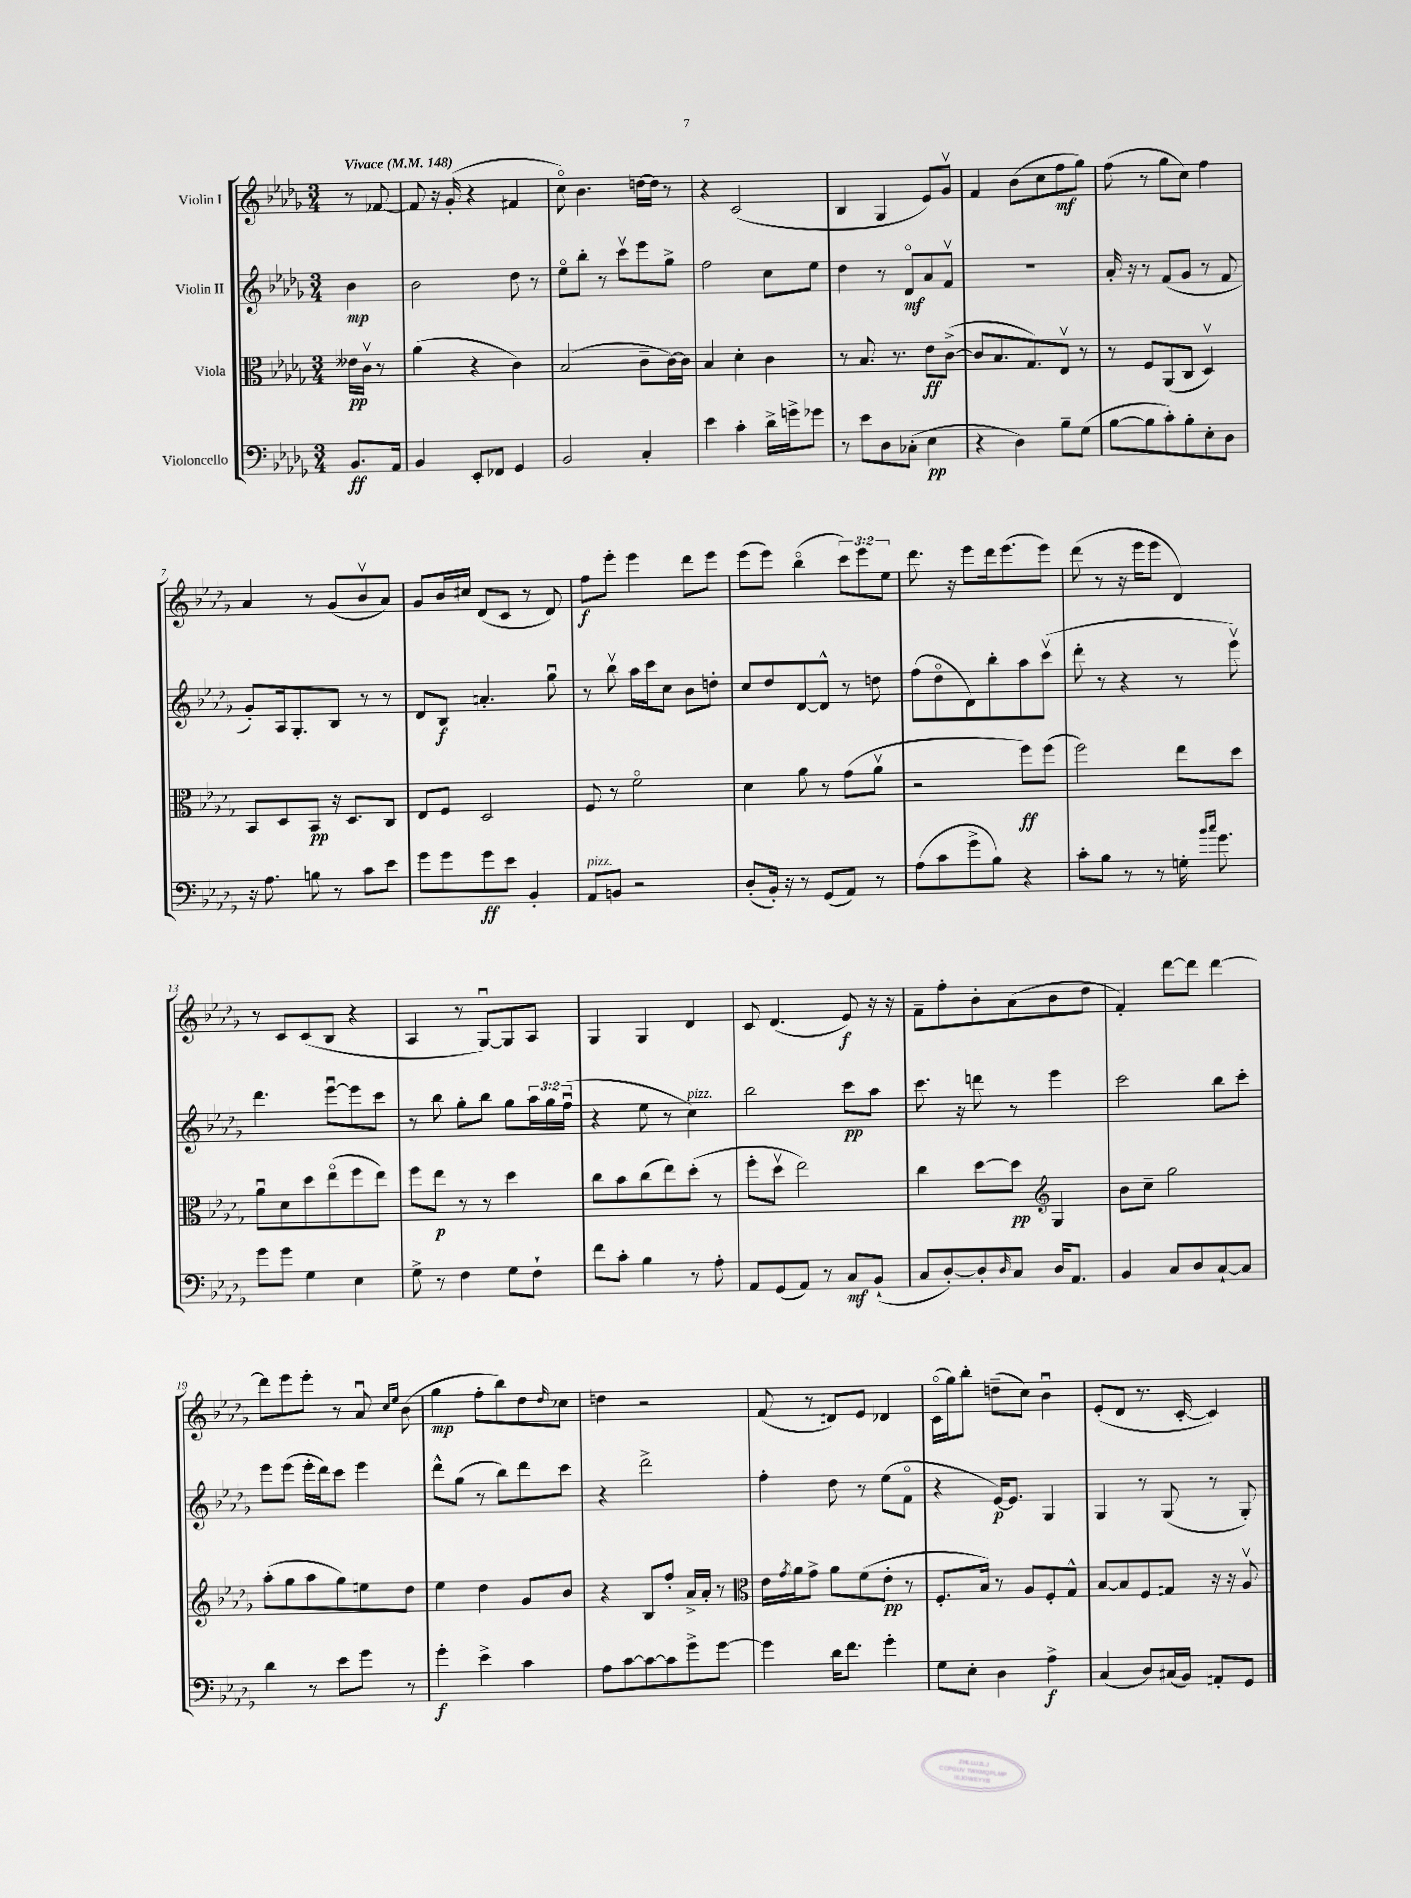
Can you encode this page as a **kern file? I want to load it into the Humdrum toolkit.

**kern	**kern	**kern	**kern
*staff4	*staff3	*staff2	*staff1
*clefF4	*clefC3	*clefG2	*clefG2
*k[b-e-a-d-g-]	*k[b-e-a-d-g-]	*k[b-e-a-d-g-]	*k[b-e-a-d-g-]
*M3/4	*M3/4	*M3/4	*M3/4
*MM148	*MM148	*MM148	*MM148
8.BB-	16e--	4b-	8r
.	16cv	.	.
.	8r	.	[8f-
16AA-	.	.	.
=	=	=	=
4BB-	(4a-	2b-	8f-]
.	.	.	16r
.	.	.	(16g-'
8EE-'	4r	.	4r
8FF-	.	.	.
4GG-	4c)	8dd-	4f#
.	.	8r	.
=	=	=	=
2BB-	(2B-	8ee-o	8cco)
.	.	8bb-'	4.b-
.	.	8r	.
.	.	8cccv	.
4C'	8c~	8eee-	[16dd
.	.	.	16dd]
.	[16c)	8gg-^	8r
.	16c]	.	.
=	=	=	=
4e-	4B-	2ff	4r
4c'	4d-'	.	(2c
16d-^	4c	8cc	.
16g^	.	.	.
8g-	.	8ee-	.
=	=	=	=
8r	8r	4dd-	4B-
8e-	8.B-	.	.
8D-	.	8r	4G-
.	8.r	.	.
(8C-'	.	8d-o	.
4E-	8e-	8a-	8e-)
.	([8c^	8fv	8g-v
=	=	=	=
4r	8c]	2.r	4f
.	8.B-	.	.
4D-)	.	.	(8b-
.	8.G-)	.	.
.	.	.	8cc
8B-~	8E-v	.	8ff
(8G-	8r	.	8gg-)
=	=	=	=
[8B-	8r	16a-'	(8ff
.	.	16r	.
8B-]	8F	8r	8r
8c')	(8AA-	(8f	8gg-
8B-'	8C	8g-	8cc)
8E-'	4D-v)	8r	4ff
8D-	.	8f	.
=	=	=	=
16r	8BB-	8g-')	4a-
8.A-	.	.	.
.	8D-	16A-	.
.	.	8.G-'	.
8B	8BB-	.	8r
8r	16r	8B-	(8g-
.	8.D-	.	.
8c	.	8r	8b-v
8e-	8C	8r	8a-)
=	=	=	=
8g-	8E-	8d-	8g-
8g-	8F	8B-	16b-
.	.	.	16cc#
8g-	2D-	4.a'	(8d-
8e-	.	.	8c
4BB-'	.	.	8r
.	.	8gg-u	8d-)
=	=	=	=
8AA-	8F	8r	8ff
8BB	8r	8bb-v	8eee-'
2r	2fo	16aa-	4eee-
.	.	16ccc	.
.	.	8cc	.
.	.	8b-	8ddd-
.	.	8dd'	8eee-
=	=	=	=
(8D-'	4d-	8cc	(8eee-
16BB-')	.	8dd-	8eee-)
16r	.	.	.
8r	8a-	[8d-	(4bb-o
(8GG-	8r	8d-^^]	.
8AA-)	(8g-	8r	12ccc)
.	.	.	12eee-
8r	8a-v	8dd	.
.	.	.	12ee-
=	=	=	=
(8A-	2r	(8ff	8.ddd-
8c	.	8dd-o	.
.	.	.	16r
8g-^	.	8d-)	8eee-
8B-)	.	8bb-'	16ddd-
.	.	.	(8.eee-
4r	8ff)	8aa-	.
.	(8ff	(8cccv	8eee-)
=	=	=	=
8c'	2ff)	8ddd-'	(8ddd-
8B-	.	8r	8r
8r	.	4r	16r
.	.	.	16eee-
8r	.	.	8eee-
16G'	8ee-	8r	4d-)
16qqb-	.	.	.
16qqcc	.	.	.
8.g-	.	.	.
.	8dd-	8eee-v)	.
=	=	=	=
8g-	8a-u	4.ddd-	8r
8g-	8d-	.	8c
4G-	8dd-	.	(8c
.	(8ee-o	[8eee-u	8B-
4E-	8ff	8eee-]	4r
.	8ee-)	8ccc	.
=	=	=	=
8G-^	8ff	8r	4A-
8r	8ee-	8bb-	.
4F	8r	8gg-'	8r
.	8r	8bb-	[8G-u)
8G-	4dd-	8gg-	8G-]
8F`	.	24aa-	8A-
.	.	24gg-	.
.	.	(24ffu	.
=	=	=	=
8f	8cc	4r	4G-
8c'	8b-	.	.
4B-	(8cc	8ee-	4G-
.	8ee-)	8r	.
8r	(8dd-'	4cc)	4d-
8A-'	8r	.	.
=	=	=	=
8AA-	8ff'	2bb-	8c
(8GG-	8dd-v	.	(4.d-
8AA-)	2ee-)	.	.
8r	.	.	.
8C	.	8ccc	8e-)
(8BB-`	.	8aa-	16r
.	.	.	16r
=	=	=	=
8C	4cc	8.ccc	8f~
[8D-')	.	.	8ff'
.	.	16r	.
8D-']	[8dd-	8ddd	8b-'
16qqD-	.	.	.
8C	8dd-]	8r	(8a-
*	*clefG2	*	*
16D-	4G-	4eee-	8b-
8.AA-	.	.	.
.	.	.	8dd-
=	=	=	=
4BB-	8b-	2ccc	4f')
.	8cc~	.	.
8C	2gg-	.	[8ddd-
8D-	.	.	8ddd-]
[8C`	.	8bb-	[4ddd-
8C]	.	8ccc'	.
=	=	=	=
4d-	(8aa-'	8eee-	8ddd-]
.	8gg-	(8eee-	8eee-
8r	8aa-	16eee-'	8eee-'
.	.	16ddd-)	.
8e-	8gg-)	8ccc	8r
8g-	8ee	4eee-	8a-u
.	.	.	16qqcc
.	.	.	16qqee-
8r	8dd-	.	(8b-
=	=	=	=
4g-'	4ee-	8ddd-^^	4gg-
.	.	(8gg-	.
4e-^	4dd-	8r	8ff'
.	.	8bb-)	8bb-)
4c	8g-	8ddd-	8dd-
.	.	.	16qqdd-
.	8b-	8ccc	8cc-
=	=	=	=
8A-	4r	4r	4dd
[8c	.	.	.
8c_	8B-	2ddd-^	2r
8c]	8ff'	.	.
8g-^	16a-^	.	.
.	16a-'	.	.
[8g-	8r	.	.
=	=	=	=
*	*clefC3	*	*
4g-]	16e-	4ff'	(8f
.	8qg-	.	.
.	16a-	.	.
.	8g-^	.	8r
16d-	8a-	8dd-	8d)
8.f	.	.	.
.	(8f	8r	8e-
4g-'	8e-'	(8ee-	4d-
.	8r	8fo	.
=	=	=	=
8G-	8.F'	4r	(16co
.	.	.	16gg-)
8E-'	.	.	8bb-'
.	16B-)	.	.
4D-	8r	[16e-)	(8dd~
.	.	8.e-]	.
.	8A-	.	8cc)
4A-^	8F'	4G-	4b-u
.	8G-^^	.	.
=	=	=	=
(4C	[8B-	4G-	(8e-'
.	8B-]	.	8d-
8D-)	8F	8r	8.r
(16C#	8G	(8G-	.
16BB-)	.	.	[16c'
8AA'	16r	8r	4c])
.	16r	.	.
8GG-	8A-v	8G-')	.
==	==	==	==
*-	*-	*-	*-
